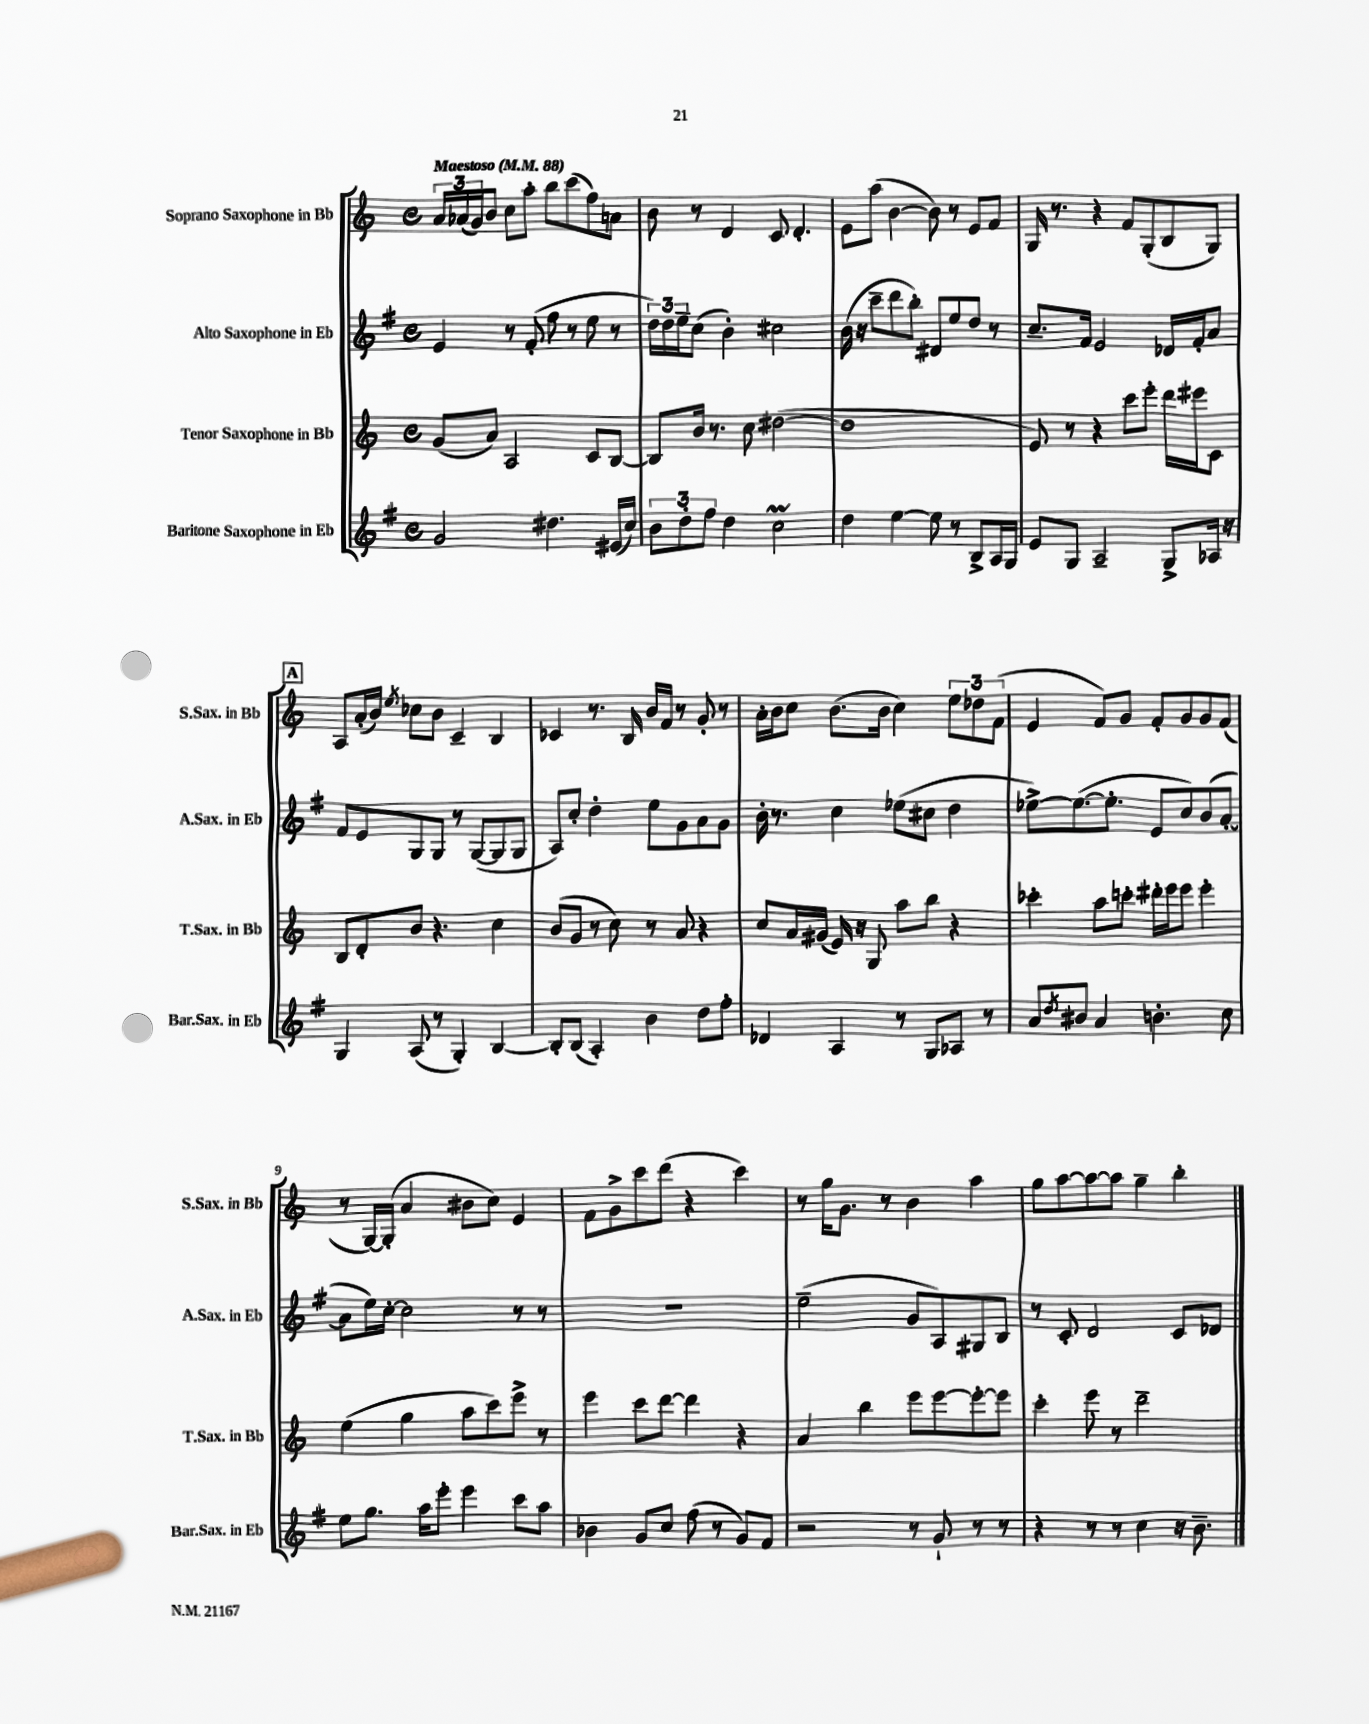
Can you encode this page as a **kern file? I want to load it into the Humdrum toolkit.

**kern	**kern	**kern	**kern
*staff4	*staff3	*staff2	*staff1
*clefG2	*clefG2	*clefG2	*clefG2
*k[f#]	*k[]	*k[f#]	*k[]
*M4/4	*M4/4	*M4/4	*M4/4
*met(c)	*met(c)	*met(c)	*met(c)
*MM88	*MM88	*MM88	*MM88
2g/	(8g/L	4e/	24a/LL
.	.	.	(24a-/
.	.	.	24g/J)
.	8a/J)	.	8b/J
.	2A/	8r	8cc\L
.	.	(8f#'/	8aa'\J
4.dd#\	.	8ff#\	8bb\L
.	.	8r	(8ccc\
.	8c/L	8ee\	8ff\)
(16e#/LL	[8B/J	8r	8a\J
16cc/JJ)	.	.	.
=	=	=	=
12b\L	8B/]L	24dd\LL)	8b\
.	.	24dd\	.
12dd'\	.	24ee~\J	.
.	16b/Jk	(8cc\J	8r
12ff#\J	.	.	.
.	8.r	.	.
4dd\	.	4b'\)	4d/
.	8cc\	.	.
2cc\	([2dd#\	2cc#\	8c/
.	.	.	4.d'/
=	=	=	=
4dd\	1dd#]	(16b\	8e\L
.	.	16r	.
.	.	8ccc~\L	(8aa\J
[4ee\	.	8ddd\	[4b\
.	.	8bb'\J)	.
8ee\]	.	8d#/L	8b\])
8r	.	8ee/	8r
8B^/L	.	8dd/J	8e/L
16A/L	.	8r	8f/J
16G/JJ	.	.	.
=	=	=	=
8e/L	8e/)	8.cc~/L	16G/
.	.	.	8.r
8G/J	8r	.	.
.	.	16f#/Jk	.
2A~/	4r	2e/	4r
.	8ccc\L	.	8f/L
.	8eee'\J	.	(8G'/
8G^/L	16ddd\LL	16d-/LL	8B/
.	16eee#\J	16f#'/J	.
16A-/Jk	8c\J	8a/J	8G/J)
16r	.	.	.
=	=	=	=
4G/	8B/L	8f#/L	8A/L
.	8d'/	8e/	(16a'/L
.	.	.	16b/JJ)
.	.	.	8qee/
(8A/	8b/J	8G/	8cc-\L
8r	4.r	8G/J	8b\J
4G'/)	.	8r	4c~/
.	.	([8G/L	.
[4B/	4cc\	8G/]	4B/
.	.	8G/J	.
=	=	=	=
8B'/]L	(8b/L	8A/L)	4c-/
(8B/J	8g/J	8cc'/J	.
4A'/)	8r	4dd'\	8.r
.	8cc\)	.	.
.	.	.	16B/
4b\	8r	8ee\L	16b/LL
.	.	.	16f/JJ
.	8a/	8g\	8r
8dd\L	4r	8a\	8g'/
8ff#'\J	.	8g\J	8r
=	=	=	=
4d-/	8cc/L	16b'\	16a'\LL
.	.	8.r	16b\J
.	16a/L	.	8cc\J
.	(16g#/JJ	.	.
4A/	16e/)	4cc\	(8.b\L
.	16r	.	.
.	8G/	.	.
.	.	.	16b\Jk
8r	8aa\L	(8ee-\L	4cc\)
8G/L	8bb\J	8cc#\J	.
8A-/J	4r	4dd\	12ee\L
.	.	.	12dd-\
8r	.	.	.
.	.	.	(12f\J
=	=	=	=
8a/L	4ccc-'\	[8ee-^\L)	4e/
8qdd/	.	.	.
8b#/J	.	(8.ee-\_	.
4a/	8aa\L	.	8f/L)
.	.	8.ee-'\]J	.
.	8ccc'\J	.	8g/J
4.b'\	16ddd#'\LL	8e/L	8f'/L
.	16eee\J	.	.
.	8eee\J	8cc/)	8g/
.	4eee'\	(8b/	8g/
8cc\	.	[8a'/J	(8f/J
=	=	=	=
8ee\L	(4ee\	8a\]L	8r
8.gg\J	.	16ee\L)	[16G/LL)
.	.	[16cc'\JJ	(16G'/]JJ
.	4gg\	2cc\]	4a/
16aa\LK	.	.	.
8eee'\J	.	.	.
4eee\	8aa\L	.	8b#\L
.	8ccc\)	.	8cc\J)
8ccc\L	8eee^\J	8r	4e/
8aa\J	8r	8r	.
=	=	=	=
4b-\	4eee\	1r	8f\L
.	.	.	8g^\
8g/L	8ccc\L	.	8ccc\
8cc/J	[8ddd\J	.	(8ddd\J
(8ff#\	4ddd\]	.	4r
8r	.	.	.
8g/L)	4r	.	4ccc\)
8f#/J	.	.	.
=	=	=	=
2r	4a/	(2ee~\	8r
.	.	.	16gg\LK
.	.	.	8.g\J
.	4bb\	.	.
.	.	.	8r
8r	8eee\L	8g/L	4b\
8g`/	[8eee\	8A/)	.
8r	8eee'\_	8G#/	4aa\
8r	8eee\]J	8B/J	.
=	=	=	=
4r	4ccc'\	8r	8gg\L
.	.	8c'/	[8aa\
8r	8eee\	2d/	8aa\_
8r	8r	.	8aa\]J
4cc\	2ddd~\	.	4gg~\
16r	.	8c/L	4bb'\
8.b~\	.	.	.
.	.	8d-/J	.
==	==	==	==
*-	*-	*-	*-
